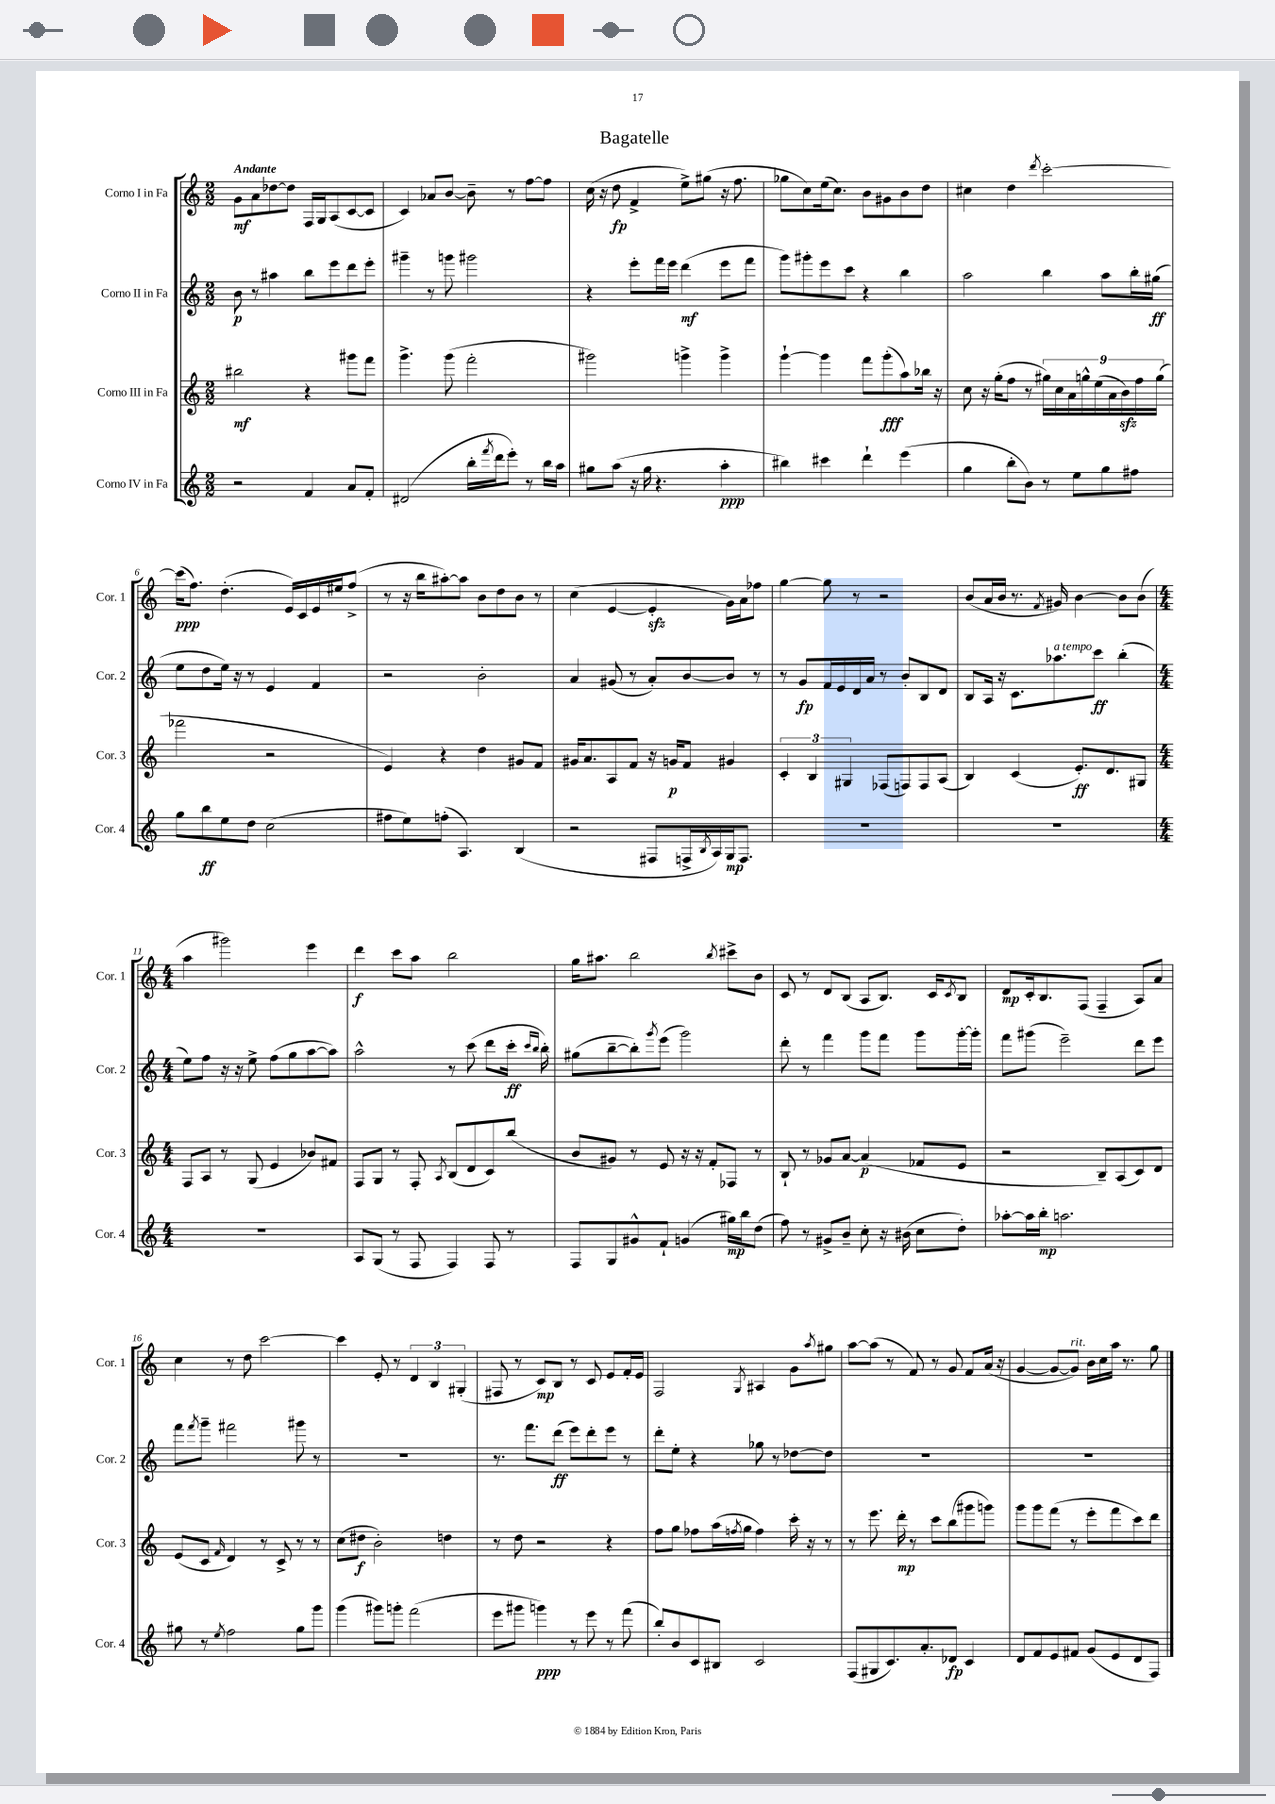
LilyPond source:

\header { title = "Bagatelle" }
<<
\new StaffGroup <<
\new Staff = "s0" \with { instrumentName = "Corno I in Fa" shortInstrumentName = "Cor. 1" } {
    \clef treble \key c \major \numericTimeSignature \time 2/2 \tempo "Andante"
    g'8\mf a'8 des''8~ des''8 f16 g16 a8( c'8~ c'8 |
    c'4) aes'8 b'8~ b'8-- r8 f''8~ f''8 |
    c''16( r16 d''8\fp f'4-> e''8->) gis''8( r16 f''8. |
    ges''8 c''8) e''16( c''8.) b'8 gis'8 b'8 d''8 |
    cis''4 d''4 \acciaccatura { d'''8 } c'''2~-. |
    c'''16\ppp( f''8.) d''4.-.( e'16) c'16 e'16 eis''16 f''8->( |
    r8 r16 b''16 ais''8~-.) ais''8 b'8 d''8 b'8 r8 |
    c''4( e'4~ e'4-.\sfz g'16) a'16 fes''8 |
    g''4~ g''8 r8 r2 |
    b'8( a'16 b'16 r8. \acciaccatura { f'8 } gis'16) b'4~ b'8 b'8( |
    \numericTimeSignature \time 4/4 a''4 gis'''2) e'''4 |
    d'''4\f c'''8 a''8 b''2 |
    g''16 ais''8. b''2 \acciaccatura { b''8 } cis'''8-> b'8 |
    c'8 r8 d'8 b8( a8 b8.) c'16 \acciaccatura { c'8 } b8 |
    d'8\mp c'16-. b8. f8( f4-- a8) a'8 |
    c''4 r8 d''8 c'''2~ |
    c'''4 e'8-. r8 \tuplet 3/2 { d'4 b4 gis4-.( } |
    fis8 r8 c'8\mp) b8 r8 c'8 e'8 f'16-. e'16 |
    f2 \acciaccatura { g8 } ais4 g'8 \acciaccatura { a''8 } gis''8 |
    a''8~ a''8( r8 f'8) r8 g'8 f'8 a'16( r16 |
    g'4~ g'8~ g'8^\markup { \italic "rit." }) b'16 c''16 a''16 r8. g''8 \bar "|." |
}
\new Staff = "s1" \with { instrumentName = "Corno II in Fa" shortInstrumentName = "Cor. 2" } {
    \clef treble \key c \major \numericTimeSignature \time 2/2
    b'8\p r8 ais''4 b''8 e'''8 d'''8 e'''8-. |
    gis'''4-- r8 g'''8 gis'''2 |
    r4 e'''8-. f'''16 e'''16 d'''4\mf( e'''8 f'''8 |
    g'''8) gis'''8-. e'''8 c'''8 r4 b''4 |
    a''2 b''4 a''8 b''16-. gis''16\ff( |
    e''8 d''8 e''16) r16 r8 e'4 f'4 |
    r2 b'2-. |
    a'4 gis'8( r8 a'8-.) b'8~ b'8 r8 |
    r8 g'8\fp f'16 e'16 d'16 a'16 r8 b'8-. b8 d'8 |
    b8 a16 r16 c'8. aes''8.^\markup { \italic "a tempo" } c'''8\ff b''4-.( |
    \numericTimeSignature \time 4/4 e''8) f''8 r16 r16 e''8-> f''8( g''8 a''8~ a''8) |
    a''2-^ r8 c'''8( d'''8 c'''16-.\ff \grace { c'''16 b''16 } b''16-.) |
    gis''8( b''8~-- b''8-.) \acciaccatura { g'''8 } e'''8( g'''2) |
    d'''8-. r8 f'''4 g'''8 f'''8 g'''8 g'''16~-. g'''16-. |
    f'''8 gis'''8( e'''2--) d'''8 e'''8 |
    f'''8 \acciaccatura { f'''8 } g'''8-- fis'''2 gis'''8 r8 |
    R1 |
    r8. f'''8. d'''8\ff( e'''8) d'''8-. e'''8 r8 |
    d'''8-. e''8-. r4 ges''8 r8 des''8~ des''8 |
    R1 |
    R1 \bar "|." |
}
\new Staff = "s2" \with { instrumentName = "Corno III in Fa" shortInstrumentName = "Cor. 3" } {
    \clef treble \key c \major \numericTimeSignature \time 2/2
    bis''2\mf r4 gis'''8 f'''8 |
    g'''4.-> g'''8( f'''2-. |
    gis'''2) g'''4-> g'''4-> |
    g'''4~-! g'''4 f'''8 g'''8-.\fff( a''8) bes''16 r16 |
    c''8 r16 g''16-.( f''8 r8 \tuplet 9/8 { gis''16) c''16 a'16 g''16-^ e''16( a'16 b'16\sfz) f''16 g''16( } |
    fes'''2 r2 |
    e'4) r4 d''4 gis'8 f'8 |
    gis'16 a'8. a8 f'8 r16 g'16\p f'8 gis'4 |
    \tuplet 3/2 { c'4-. b4 gis4 } fes8( f8) f8 a8( |
    b4) c'4( e'8.-.\ff) d'8. gis8 |
    \numericTimeSignature \time 4/4 f8 a8 r8 g8( e'4 bes'8) fis'8 |
    f8 g8 r8 f8-. \acciaccatura { a8 } b8( d'8 c'8) b''8( |
    b'8 gis'8) r8 e'8 r16 r16 f'8-. fes8 r8 |
    b8-! r8 ges'8 a'8~ a'4\p( fes'8 e'8 |
    r2 b8--) a8( c'8) d'8 |
    e'8( c'8 \grace { f'16 } d'4) r8 c'8-> r8 r8 |
    c''8( dis''8\f b'2-.) d''4 |
    r8 d''8 r2 r4 |
    f''8 g''8 fes''8 a''16( \acciaccatura { f''8 } g''16 f''4) c'''16-. r16 r8 |
    r8 e'''8. d'''16-.\mp r8 c'''8 b''8( gis'''8 g'''8) |
    g'''8 g'''8 f'''8( r8 e'''8-. f'''8 c'''8) d'''8 \bar "|." |
}
\new Staff = "s3" \with { instrumentName = "Corno IV in Fa" shortInstrumentName = "Cor. 4" } {
    \clef treble \key c \major \numericTimeSignature \time 2/2
    r2 f'4 a'8 f'8-. |
    dis'2( b''16-. \acciaccatura { f'''8 } d'''16 e'''8-.) r8 b''16 a''16 |
    gis''8 a''8( r16 gis''16 r4. a''4-.\ppp |
    bis''4) cis'''4 d'''4-! e'''4( |
    g''4 b''8-. b'8) r8 e''8 g''8 fis''8 |
    g''8 b''8\ff e''8 d''8 c''2( |
    fis''8 e''8) f''8-.( a4.) b4( |
    r2 fis8 f16-> \acciaccatura { b8 } a16) g16\mp f8. |
    R1 |
    R1 |
    \numericTimeSignature \time 4/4 R1 |
    a8 g8( r8 f8 f4) f8 r8 |
    f8 g8 gis'8-^ f'8-! g'4( gis''16\mp) b''16 d''8( |
    f''8) r8 gis'8-> b'8-- c''8-. r16 bis'16( c''8 d''8-.) |
    aes''8~-. aes''16 b''16-.\mp a''2. |
    gis''8 r8 \acciaccatura { e''8 } f''2 gis''8 g'''8 |
    g'''4( gis'''8) g'''8-. f'''2( |
    e'''8 gis'''8 g'''4\ppp) r8 e'''8 r8 f'''8( |
    b''8-.) b'8 c'8 bis8 c'2 |
    f8( gis8 c'8.) a'8.-. des'8\fp c'4 |
    d'8 f'8 e'8 fis'8 g'8( e'8 d'8 f8) \bar "|." |
}
>>
>>
